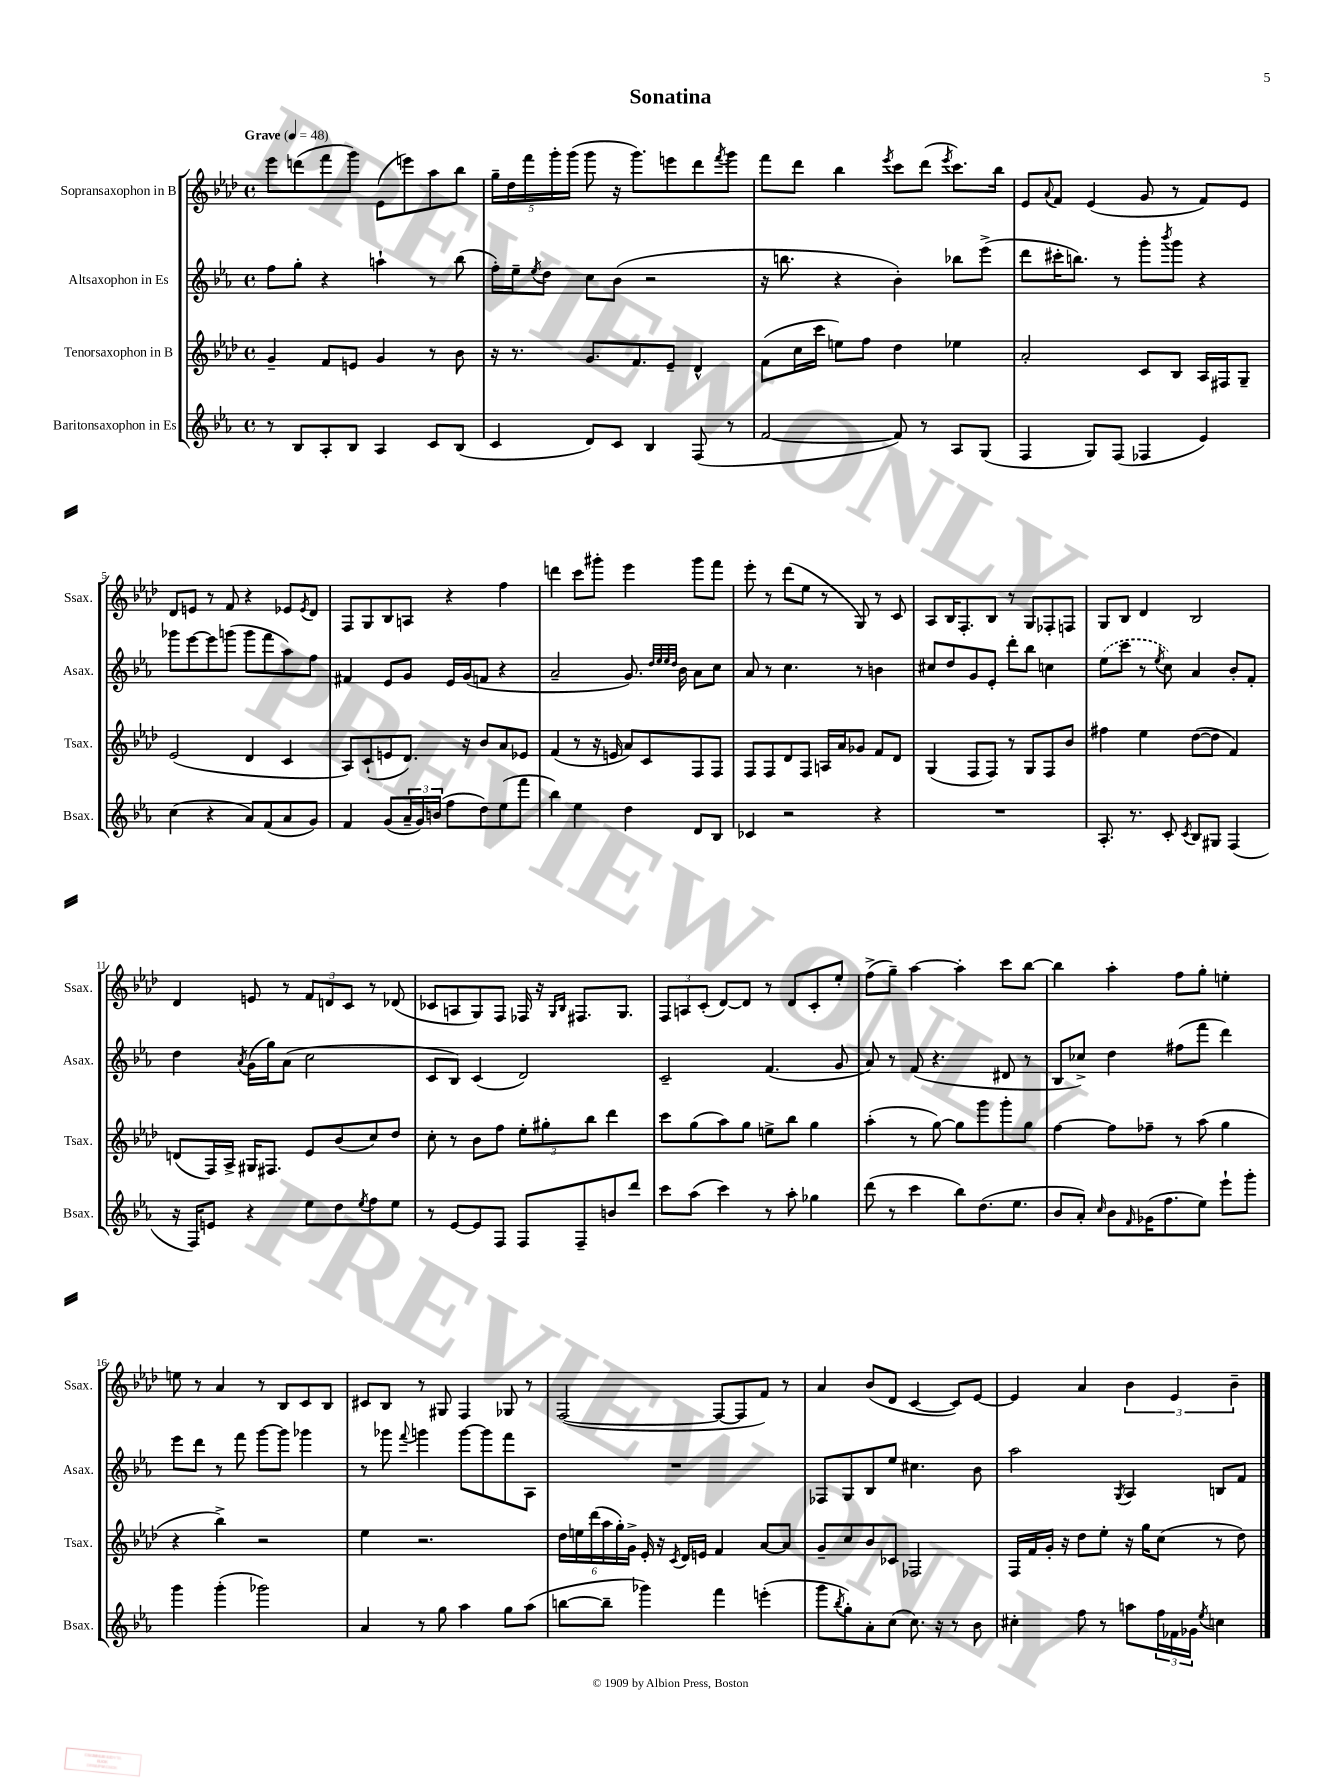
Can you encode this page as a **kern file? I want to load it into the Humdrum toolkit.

**kern	**kern	**kern	**kern
*staff4	*staff3	*staff2	*staff1
*clefG2	*clefG2	*clefG2	*clefG2
*k[b-e-a-]	*k[b-e-a-d-]	*k[b-e-a-]	*k[b-e-a-d-]
*M4/4	*M4/4	*M4/4	*M4/4
*met(c)	*met(c)	*met(c)	*met(c)
*MM48	*MM48	*MM48	*MM48
8r	4g~	8ff	8eee-
8B-	.	8gg'	(8ddd
8A-'	8f	4r	8fff
8B-	8e	.	8ggg)
4A-	4g	4aa`	(8e-
.	.	.	8eee)
8c	8r	8r	8aa-
(8B-	8b-	(8bb-	8bb-
=	=	=	=
4c	16r	16ff')	20gg~
.	.	.	20dd-
.	8.r	16ee-~	.
.	.	.	20fff
.	.	8qee-	.
.	.	8dd	.
.	.	.	20ggg'
.	.	.	(20ggg
8d)	8.g	8cc	8ggg
8c	.	(8b-	16r
.	8.f	.	8.ggg)
4B-	.	2r	.
.	8e-~	.	8eee
(8F	4d-^^	.	8ddd-
.	.	.	8qfff
8r	.	.	8ggg
=	=	=	=
[2f	(8f	16r	8fff
.	.	8.bb	.
.	16cc	.	8ddd-
.	16ccc	.	.
.	8ee)	4r	4bb-
.	8ff	.	.
.	.	.	8qeee-
8f])	4dd-	4b-')	8ccc
8r	.	.	(8ddd-
.	.	.	8qeee-
8A-	4ee-	8bb-	8.ccc)
(8G	.	(8eee-^	.
.	.	.	16bb-
=	=	=	=
4F	2a-'	8ddd	8e-
.	.	.	8qqa-
.	.	16ccc#'	8f
.	.	8.bb)	.
8G)	.	.	(4e-
(8F	.	8r	.
4F-	8c	8ggg'	8g
.	.	8qbbb-	.
.	8B-	8ggg	8r
4e-)	16A-	4r	8f)
.	16F#	.	.
.	8G~	.	8e-
=	=	=	=
(4cc	(2e-	8ggg-	8d-
.	.	[8eee-	8e
4r	.	8eee-]	8r
.	.	(8ggg	8f
8a-)	4d-	8ggg	4r
(8f	.	8fff	.
8a-	4c	8aa-)	8e-
.	.	.	8qe-
8g)	.	8ff	8d-
=	=	=	=
4f	8A-)	4f#	8F
.	(8c`	.	8G
(8g	8e	8e-	8B-
24a-~	8.d-)	8g	8A
24g)	.	.	.
(24b	.	.	.
8ff	.	16e-	4r
.	16r	(16g	.
8dd)	8b-	8f	.
(8ee-	8a-	4r	4ff
8fff	8e-	.	.
=	=	=	=
4bb-)	(4f	2a-~	4ddd
4ee-	8r	.	8ccc
.	16r	.	8ggg#'
.	16e	.	.
4dd	8a-)	8.g)	4eee-
.	8c	.	.
.	.	32qqdd	.
.	.	32qqee-	.
.	.	32qqee-	.
.	.	32qqdd	.
.	.	16b-	.
8d	8F	8a-	8ggg#
8B-	8F	8cc	8fff
=	=	=	=
4c-	8F	8a-	8eee-'
.	8F	8r	8r
2r	8d-	4.cc	(8ddd-
.	8F	.	8ee-
.	16A	.	8r
.	16a-	.	.
.	8g-	8r	8G)
4r	8f	4b	8r
.	8d-	.	8c
=	=	=	=
1r	(4G	8cc#	8A-
.	.	8dd	16B-
.	.	.	8.F'
.	8F	8g	.
.	8F)	8e-'	8B-
.	8r	8ddd'	8r
.	8G	8bb-	8G
.	8F	4cc	8F-'
.	8b-	.	8F
=	=	=	=
8.A-'	4ff#	(8ee-	8G
.	.	8ccc	8B-
8.r	.	.	.
.	4ee-	8r	4d-
.	.	8qee-	.
8c'	.	8cc)	.
8qc	.	.	.
8B-	([8dd-	4a-	2B-
8G#	8dd-]	.	.
(4F	4f)	8b-'	.
.	.	8f'	.
=	=	=	=
16r	(8d	4dd	4d-
16F)	.	.	.
8e	16F)	.	.
.	16A-^	.	.
.	.	8qa-	.
4r	16G#	(16g	8e
.	8.F#	16gg)	.
.	.	(8a-	8r
8ee-	8e-	2cc	12f
.	.	.	12d
8dd	(8b-	.	.
.	.	.	12c
8qee-	.	.	.
8ff	8cc)	.	8r
8ee-	8dd-	.	(8d-
=	=	=	=
8r	8cc'	8c	8c-
[8e-	8r	8B-)	8A
8e-]	8b-	(4c	8G)
8F	8ff	.	8F
8F	12ee-'	2d)	16F-
.	.	.	16r
.	12gg#'	.	.
.	.	.	16qqG
.	.	.	16qqB-
8F~	.	.	8.F#
.	12bb-	.	.
8b	4ddd-	.	.
.	.	.	8.G
8ddd	.	.	.
=	=	=	=
8ccc	8ccc	2c~	12F
.	.	.	12A
(8aa-	(8gg	.	.
.	.	.	(12c'
4ccc)	8aa-)	.	[8d-)
.	8gg	.	8d-]
8r	8ee^	(4.f	8r
8aa-'	8bb-	.	8d-
4gg-	4gg	.	8c'
.	.	8g	8ee-'
=	=	=	=
(8ddd	(4aa-'	8a-)	(8ff^
8r	.	8r	8gg~)
4ccc	8r	(8f	[4aa-
.	[8gg)	4.r	.
8bb-)	8gg]	.	4aa-']
(8.dd	8ggg	.	.
.	8ggg'	8d#	8ccc
8.ee-	.	.	.
.	8gg	8r	[8bb-
=	=	=	=
8b-	[4ff	8B-	4bb-]
8a-')	.	8cc-^)	.
16qqcc	.	.	.
8b-	8ff]	4dd	4aa-'
16qqf	.	.	.
(16g-	8ff-~	.	.
8.ff	.	.	.
.	8r	(8ff#	8ff
8ee-)	(8aa-	8fff	8gg'
8eee-`	4gg	4ddd)	4ee'
8ggg'	.	.	.
=	=	=	=
4ggg	4r	8eee-	8ee
.	.	8ddd	8r
(4ggg'	4bb-^)	8r	4a-
.	.	8fff	.
2ggg-)	2r	[8ggg	8r
.	.	8ggg]	8B-
.	.	4ggg-	8c
.	.	.	8B-
=	=	=	=
4a-	4ee-	8r	8c#
.	.	8ggg-	8B-
.	.	8qqfff	.
8r	2.r	4ggg	8r
8gg	.	.	8G#
4aa-	.	[8ggg	4F
.	.	8ggg]	.
8gg	.	8fff	8G-
(8aa-	.	8A-	8r
=	=	=	=
[8bb	24dd-	1r	([2F
.	24ee	.	.
.	(24ddd-	.	.
8bb~]	24aa-	.	.
.	24gg')	.	.
.	24g^	.	.
4ggg-)	16e-'	.	.
.	16r	.	.
.	8qc	.	.
.	16d-	.	.
.	16e	.	.
4fff	4f	.	8F_
.	.	.	8F]
(4eee'	[8a-	.	8f)
.	8a-]	.	8r
=	=	=	=
8ggg	8g~	8F-	4a-
8qbb-	.	.	.
8gg')	8cc	8G	.
8a-'	8b-	8B-	(8b-
(8cc	8c-	8ee-	8d-
8.cc)	2F-	4.cc#	[4c
16r	.	.	.
8r	.	.	8c])
8b-	.	8b-	[8e-
=	=	=	=
4cc#'	16F	2aa-	4e-]
.	16f	.	.
.	16g'	.	.
.	16r	.	.
8ff	8dd-	.	4a-
8r	8ee-'	.	.
.	.	8qG	.
8aa	16r	4A-	6b-
.	16gg	.	.
24ff	(8cc	.	.
24f-	.	.	6e-
24g-	.	.	.
8qee-	.	.	.
4cc	8r	8B	.
.	.	.	6b-~
.	8dd-)	8f	.
==	==	==	==
*-	*-	*-	*-
